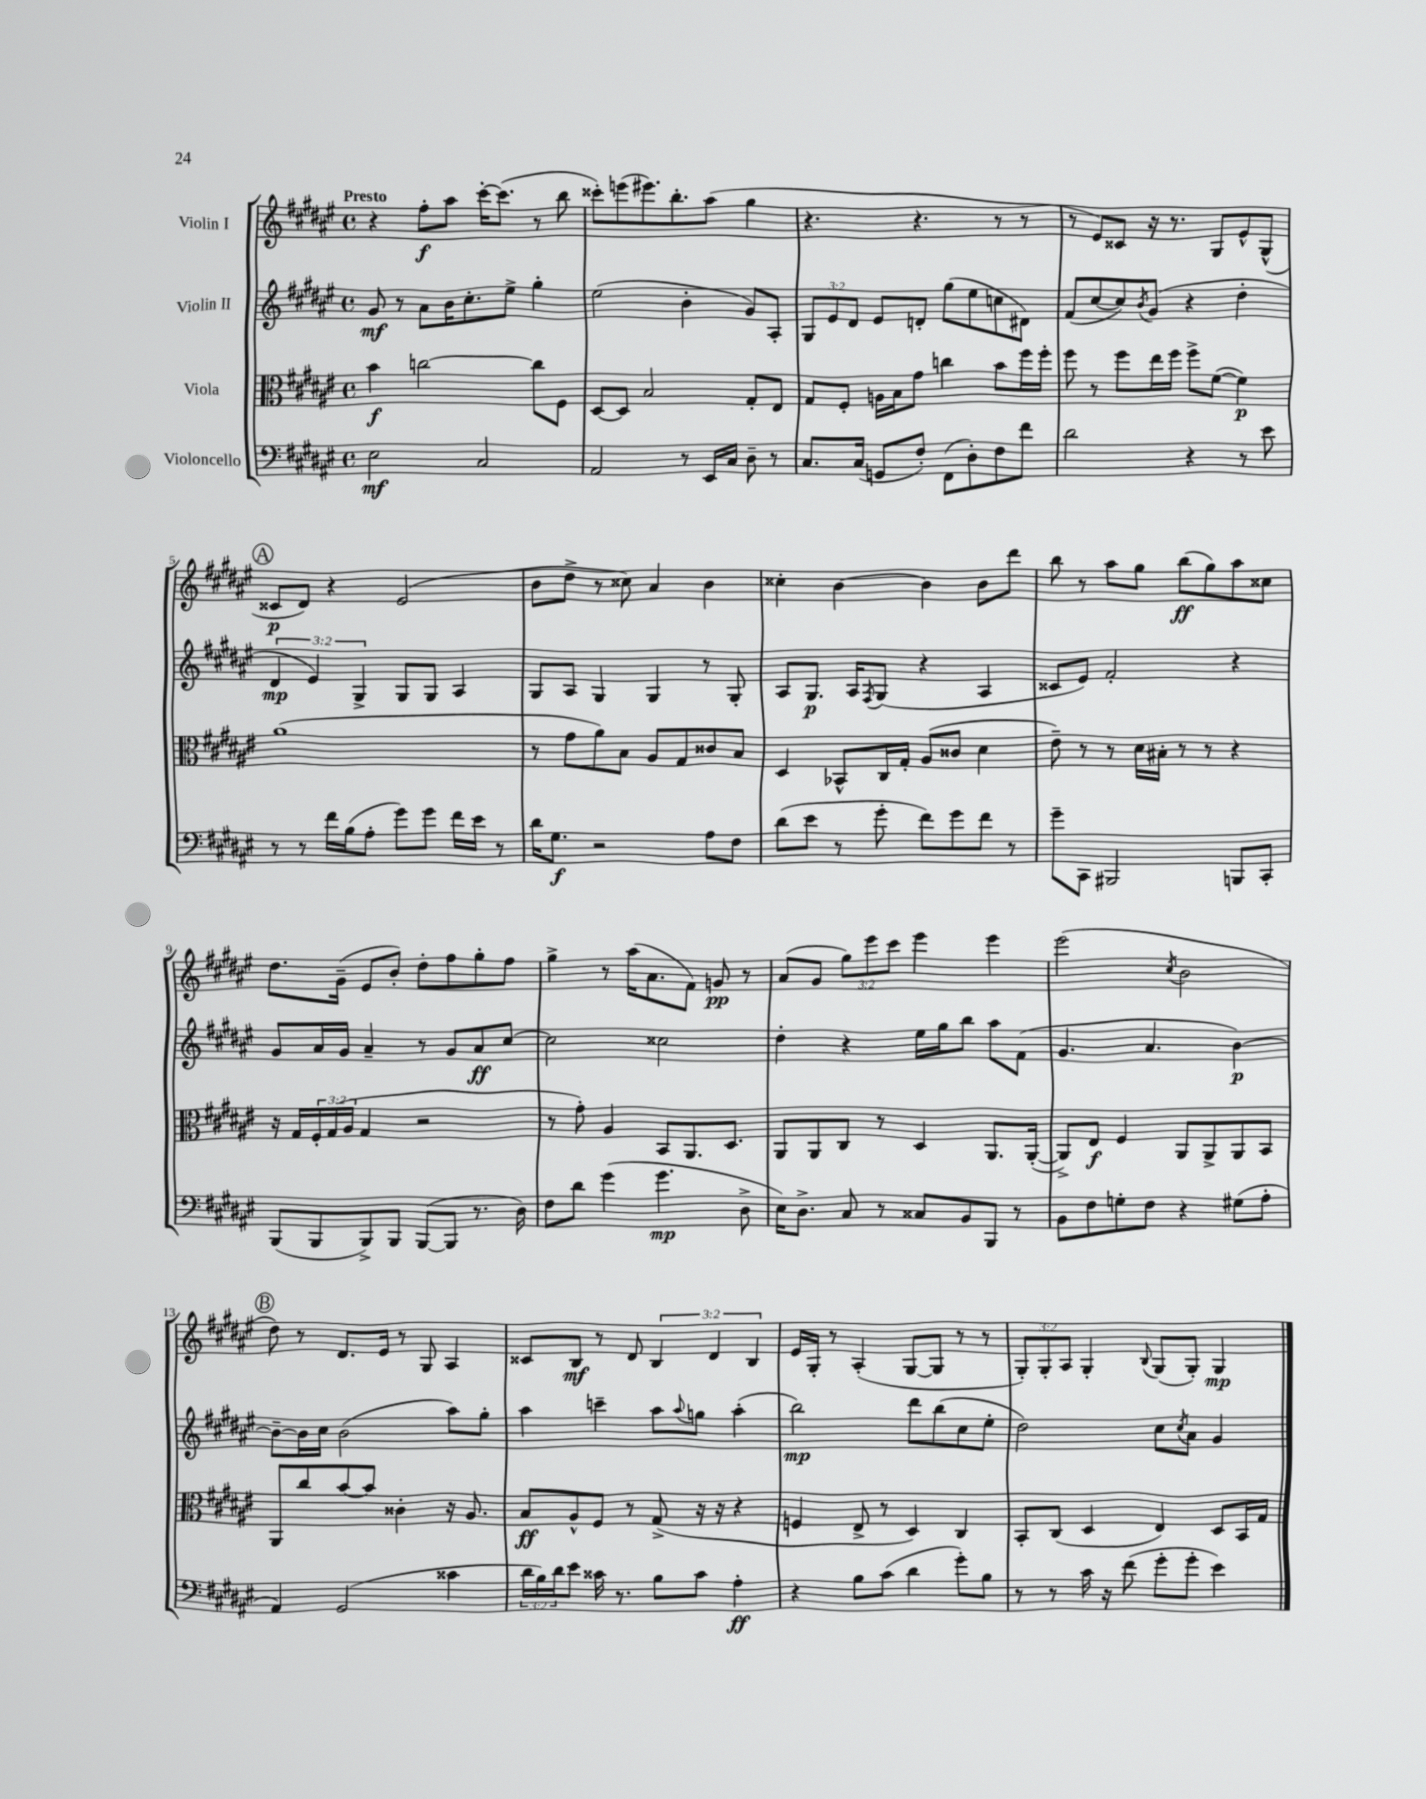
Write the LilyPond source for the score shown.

<<
\new StaffGroup <<
\new Staff = "s0" \with { instrumentName = "Violin I" } {
    \clef treble \key fis \major \defaultTimeSignature \time 4/4 \override Staff.TupletNumber.text = #tuplet-number::calc-fraction-text \tempo "Presto"
    r4 fis''8-.\f ais''8 cis'''16~-. cis'''8.( r8 b''8 |
    cisis'''8-.) e'''8( eis'''8.) b''8.-. ais''8( gis''4 |
    r4. r4. r8 r8 |
    r8 eis'8) cisis'8 r16 r8. gis8 eis'8-^ gis8-^( |
    \mark \markup { \circle "A" } cisis'8\p dis'8) r4 eis'2( |
    b'8 dis''8-> r8 cisis''8) ais'4 b'4 |
    cisis''4-. b'4~ b'4 b'8 dis'''8 |
    b''8 r8 ais''8 gis''8 b''8\ff( gis''8) ais''8 cisis''8 |
    dis''8. gis'16--( eis'8 b'8-.) dis''8-. fis''8 gis''8-. fis''8 |
    gis''4-> r8 ais''16( ais'8. fis'8) g'8\pp r8 |
    ais'8( gis'8 \tuplet 3/2 { gis''8) eis'''8 cis'''8 } eis'''4 eis'''4 |
    eis'''2( \acciaccatura { cis''8 } b'2 |
    \mark \markup { \circle "B" } dis''8) r8 dis'8. eis'16 r8 gis8 ais4 |
    cisis'8 b8\mf r8 dis'8 \tuplet 3/2 { b4 dis'4 b4 } |
    eis'16 gis16-. r8 ais4-.( gis8~ gis8 r8 r8 |
    \tuplet 3/2 { gis8-.) gis8-. ais8 } gis4-. \appoggiatura { b8 } gis8( gis8-.) gis4\mp \bar "|." |
}
\new Staff = "s1" \with { instrumentName = "Violin II" } {
    \clef treble \key fis \major \defaultTimeSignature \time 4/4 \override Staff.TupletNumber.text = #tuplet-number::calc-fraction-text
    gis'8\mf r8 ais'8 b'16 cis''8.-. eis''8-> gis''4-. |
    eis''2( b'4-. gis'8) ais8-. |
    \tuplet 3/2 { gis8 eis'8 dis'8 } eis'8 d'8-. gis''8( eis''8 c''8 dis'8) |
    fis'8( cis''8~ cis''8) \acciaccatura { b'8 } gis'8( r4 dis''4-. |
    \mark \markup { \circle "A" } \tuplet 3/2 { dis'4\mp eis'4) gis4-> } gis8 gis8 ais4 |
    gis8 ais8 gis4 gis4 r8 gis8-. |
    ais8 gis8.\p ais16 \acciaccatura { fis8 } gis8( r4 ais4 |
    cisis'8 eis'8) fis'2-. r4 |
    gis'8 ais'16 gis'16 ais'4-- r8 gis'8 ais'8\ff cis''8~ |
    cis''2 cisis''2 |
    dis''4-. r4 eis''16 gis''16 b''8 ais''8 fis'8( |
    gis'4. ais'4. b'4~\p) |
    \mark \markup { \circle "B" } b'8~-- b'16 cis''16 b'2( ais''8) gis''8-. |
    ais''4 c'''4-- ais''8 \appoggiatura { ais''8 } g''8 ais''4-.( |
    b''2\mp) dis'''8 b''8( cis''8 eis''8-. |
    dis''2) cis''8 \acciaccatura { cis''8 } ais'8 gis'4 \bar "|." |
}
\new Staff = "s2" \with { instrumentName = "Viola" } {
    \clef alto \key fis \major \defaultTimeSignature \time 4/4 \override Staff.TupletNumber.text = #tuplet-number::calc-fraction-text
    b'4\f c''2~ c''8 fis8 |
    dis8~ dis8 b2 gis8-. eis8 |
    gis8 fis8-. a16 b16 gis'8 c''4 b'8 fis''16 fis''16-. |
    fis''8 r8 fis''8 eis''16 fis''16 fis''8-> fis'8~( fis'4\p) |
    \mark \markup { \circle "A" } ais'1( |
    r8 gis'8 ais'8) b8 ais8 gis8 cisis'8 b8 |
    dis4 bes,8-^ cis16 gis16-. ais8( cisis'8 dis'4 |
    eis'8--) r8 r8 dis'16 bis16-. r8 r8 r4 |
    r16 gis16 \tuplet 3/2 { fis16-. gis16( ais16 } gis4 r2 |
    r8 gis'8-.) ais4 b,8 ais,8. dis8. |
    ais,8 ais,8 cis8 r8 dis4 ais,8. ais,16~-.( |
    ais,8->) eis8\f fis4 ais,8 ais,8-> ais,8 b,8 |
    \mark \markup { \circle "B" } ais,8 cis''8 b'8~ b'8 cisis'4-. r16 ais8. |
    b8\ff ais8-^ fis8 r8 gis8->( r16 r16 r4 |
    f4 eis8-> r8 dis4) cis4 |
    b,8-. cis8( dis4 eis4) dis8 b,16 gis16 \bar "|." |
}
\new Staff = "s3" \with { instrumentName = "Violoncello" } {
    \clef bass \key fis \major \defaultTimeSignature \time 4/4 \override Staff.TupletNumber.text = #tuplet-number::calc-fraction-text
    eis2\mf cis2 |
    ais,2 r8 eis,16 cis16 dis8-- r8 |
    cis8. cis16( g,8 fis8-.) fis,8( dis8-.) fis8 fis'8 |
    dis'2 r4 r8 eis'8 |
    \mark \markup { \circle "A" } r8 r8 fis'16 b16( ais8-. gis'8) gis'8 fis'16 eis'16 r8 |
    dis'16 gis8.\f r2 ais8 fis8 |
    dis'8( eis'8 r8 gis'8-. fis'8) gis'8 fis'8 r8 |
    gis'8-- cis,8 bis,,2 b,,8 cis,8-. |
    b,,8( b,,8 b,,8->) b,,8 b,,8~( b,,8 r8. dis16) |
    fis8 dis'8 gis'4( gis'4.\mp dis8-> |
    eis16) dis8.-> cis8 r8 cisis8 b,8 b,,8 r8 |
    b,8 fis8 g8-. fis8 r4 gis8( ais8-. |
    \mark \markup { \circle "B" } ais,4) gis,2( cisis'4 |
    \tuplet 3/2 { dis'16 b16) dis'16 } eis'8 cisis'16 r8. b8 cisis'8 ais4-.\ff |
    r4 b8 cis'8( dis'4 gis'8-.) b8 |
    r8 r8 cis'16 r16 fis'8( gis'8-. gis'8-. eis'4) \bar "|." |
}
>>
>>
